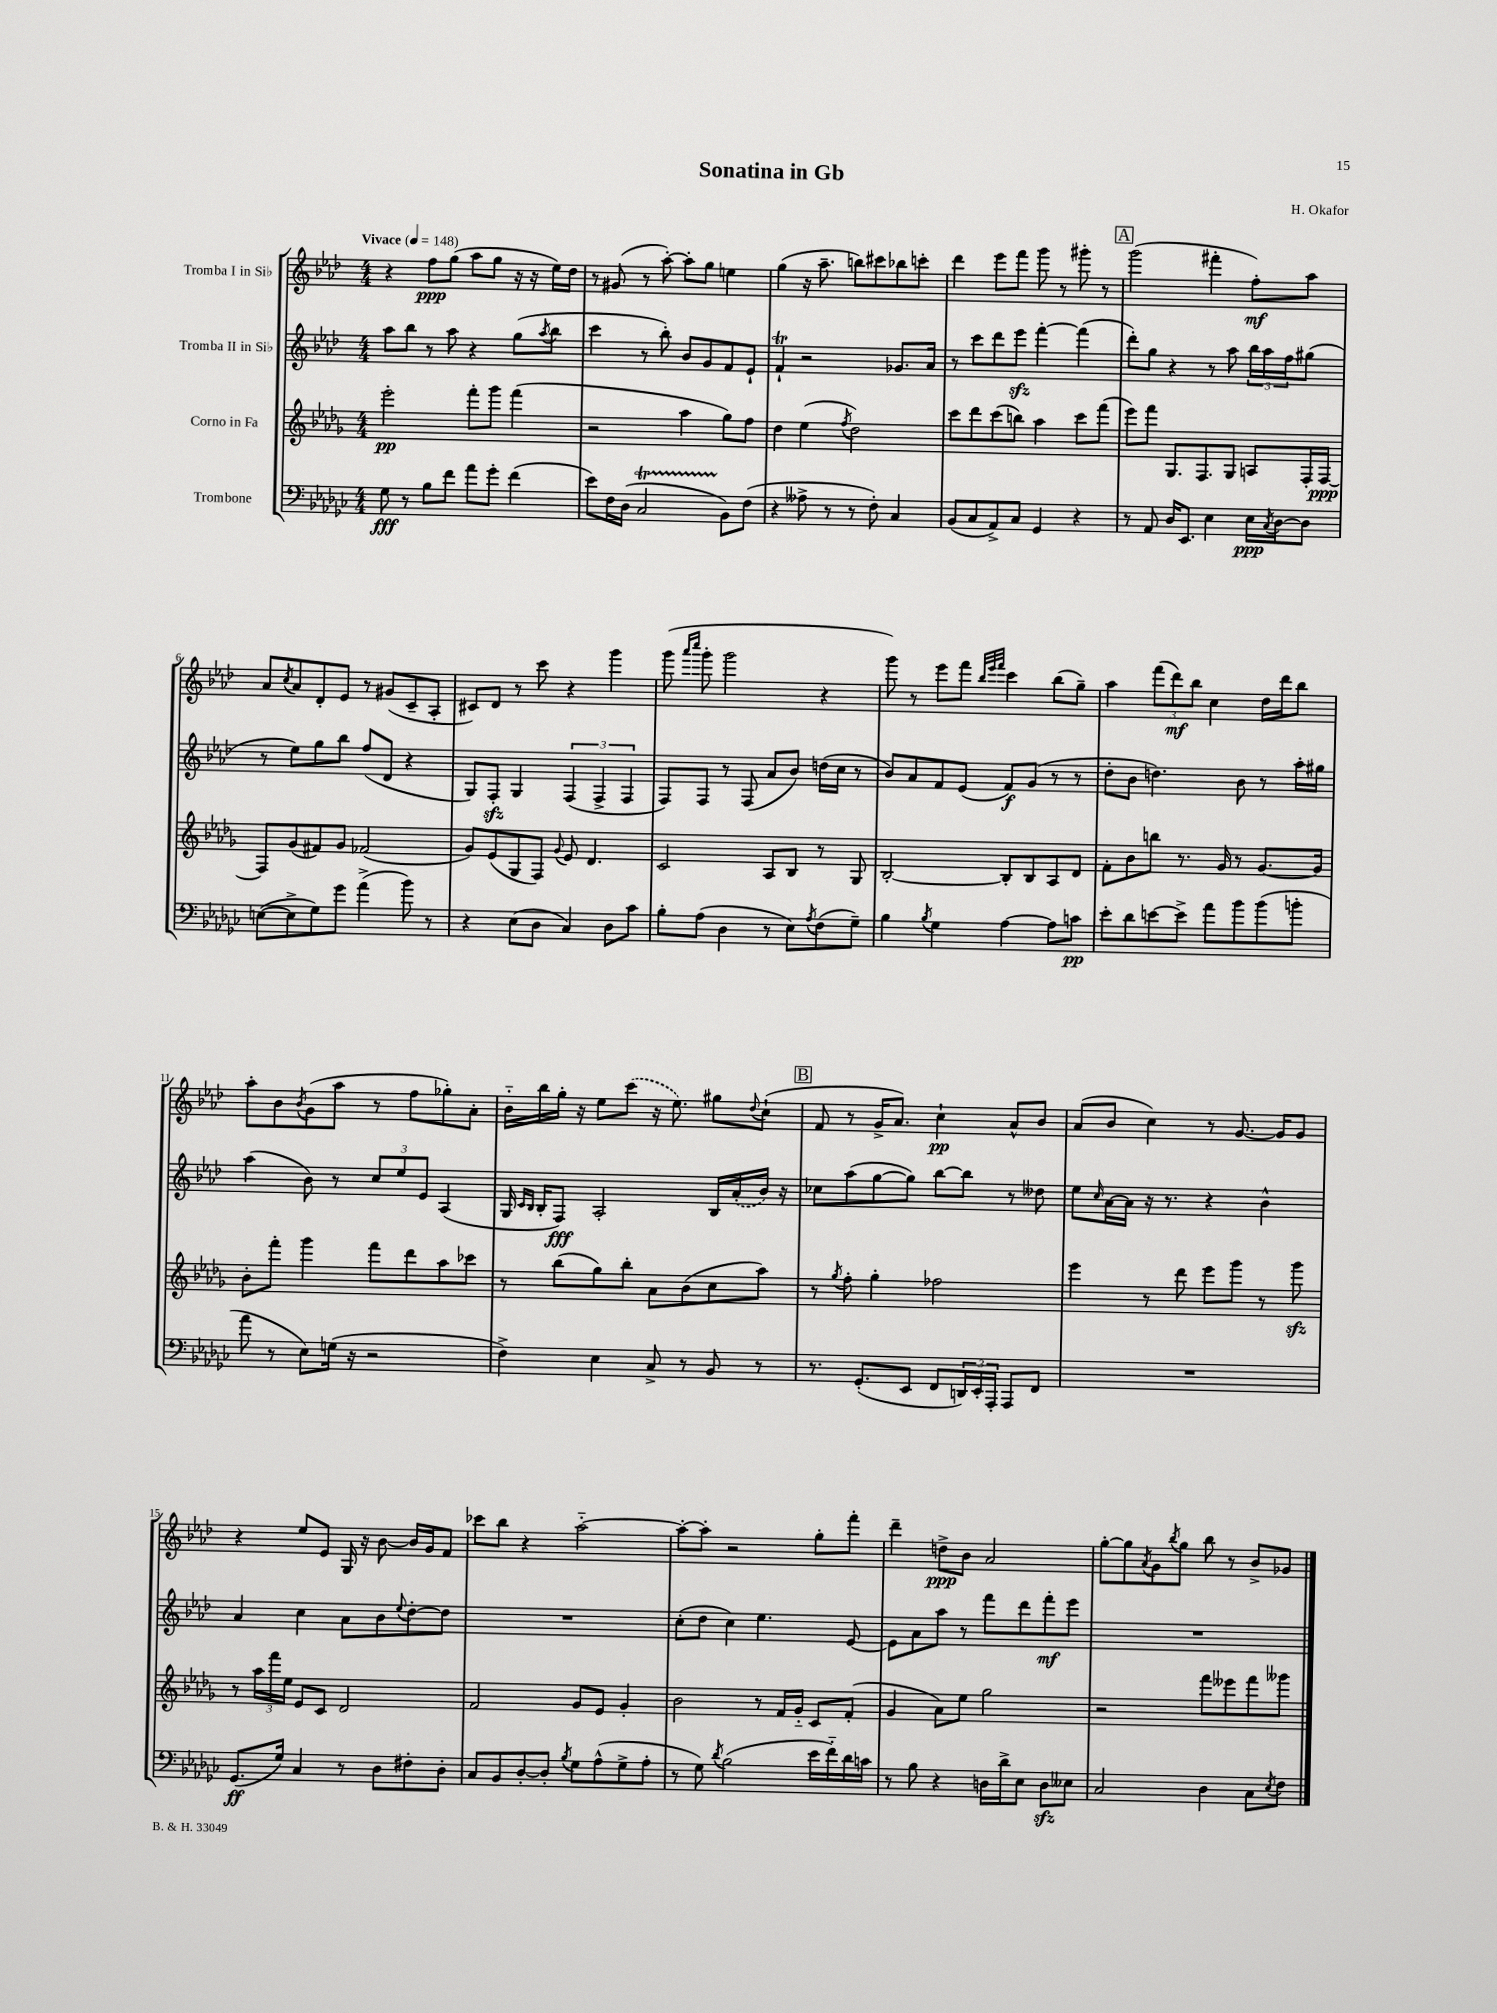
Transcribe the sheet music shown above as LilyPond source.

\header { title = "Sonatina in Gb" composer = "H. Okafor" }
<<
\new StaffGroup <<
\new Staff = "s0" \with { instrumentName = "Tromba I in Sib" } {
    \clef treble \key aes \major \numericTimeSignature \time 4/4 \tempo "Vivace" 4 = 148
    r4 f''8\ppp g''8( aes''8 g''8 r16 r16 ees''16) des''16 |
    r8 gis'8( r8 aes''8~-.) aes''8-. g''8 e''4 |
    g''4( r16 aes''8.-- b''8) cis'''8 bes''8 c'''8-. |
    des'''4 ees'''8 f'''8 g'''8 r8 gis'''8-. r8 |
    \mark \markup { \box "A" } g'''2( fis'''4-. f''8-.\mf) aes''8 |
    aes'8 \acciaccatura { c''8 } aes'8 des'8-. ees'8 r8 gis'8( c'8-- aes8-. |
    cis'8) des'8 r8 c'''8 r4 g'''4 |
    g'''8( \grace { aes'''16 c''''16 } g'''8-. g'''2 r4 |
    g'''8) r8 ees'''8 f'''8 \grace { bes''32 ees'''32 f'''32 } c'''4 bes''8( g''8--) |
    aes''4 \tuplet 3/2 { f'''8( des'''8\mf) bes''8 } c''4 des''16 des'''16 bes''8 |
    aes''8-. bes'8 \acciaccatura { bes'8 } g'8( aes''8 r8 f''8 ges''8-.) aes'8-. |
    bes'16-_ bes''16 g''16-. r16 ees''8 \once \slurDashed c'''8( r16 ees''8.) gis''8 \appoggiatura { des''8 } c''8-!( |
    \mark \markup { \box "B" } f'8 r8 g'16-> aes'8.) c''4-!\pp aes'8-^ bes'8 |
    aes'8( bes'8 c''4) r8 g'8.~ g'16 g'8 |
    r4 ees''8 ees'8 g16 r16 bes'8~ bes'16 g'16 f'8 |
    ces'''8 bes''8 r4 aes''2~-_ |
    aes''8~-. aes''8-. r2 g''8-. f'''8-. |
    des'''4-- d''8->\ppp bes'8 aes'2 |
    g''8~-. g''8 \acciaccatura { aes'8 } g'8 \acciaccatura { bes''8 } g''8 bes''8 r8 bes'8-> ges'8 \bar "|." |
}
\new Staff = "s1" \with { instrumentName = "Tromba II in Sib" } {
    \clef treble \key aes \major \numericTimeSignature \time 4/4
    aes''8 bes''8 r8 aes''8 r4 g''8( \acciaccatura { aes''8 } bes''8 |
    c'''4 r8 bes''8-.) bes'8 g'8 f'8 ees'8-! |
    f'4-!\trill r2 ges'8. aes'16 |
    r8 c'''8 des'''8 ees'''8\sfz f'''4~-. f'''4( |
    \mark \markup { \box "A" } des'''8-.) g''8 r4 r8 aes''8 \tuplet 3/2 { bes''16 aes''16 f''16 } gis''8( |
    r8 ees''8) g''8 bes''8 f''8( des'8 r4 |
    g8) f8-.\sfz g4 \tuplet 3/2 { f4( f4-> f4 } |
    f8) f8 r8 f8( aes'8 bes'8) d''16( c''16 r8 |
    bes'8) aes'8 f'8 ees'8( f'8\f) g'8( r8 r8 |
    des''8-. bes'8 d''4.) bes'8 r8 aes''16-. gis''16 |
    aes''4( bes'8) r8 \tuplet 3/2 { c''8 ees''8 ees'8 } aes4( |
    g16 \grace { c'16 bes16 } bes16-. f8\fff) aes2-. bes16 \once \slurDashed aes'16-.( bes'16) r16 |
    \mark \markup { \box "B" } ces''8 aes''8( g''8~ g''8) bes''8~ bes''8 r8 deses''8 |
    ees''8 \grace { c''16 } aes'16~ aes'16 r16 r8. r4 bes'4-^ |
    aes'4 c''4 aes'8 bes'8 \appoggiatura { ees''8 } des''8~-. des''8 |
    R1 |
    c''8-.( des''8 c''4) ees''4. ees'8~ |
    ees'8 aes'8 aes''8 r8 f'''8 des'''8 f'''8-.\mf ees'''8 |
    R1 \bar "|." |
}
\new Staff = "s2" \with { instrumentName = "Corno in Fa" } {
    \clef treble \key des \major \numericTimeSignature \time 4/4
    ees'''2-.\pp f'''8-. ges'''8 f'''4( |
    r2 aes''4 ges''8) f''8 |
    des''4 ees''4( \acciaccatura { f''8 } des''2) |
    c'''8 des'''8 c'''8( b''8) aes''4 c'''8 f'''8( |
    \mark \markup { \box "A" } ees'''8) f'''8 ges8. f8. ges8 a8 f16-. f16~\ppp |
    f8 ges'8( fis'8) ges'8 fes'2( |
    ges'8) ees'8( ges8 f8) \appoggiatura { ges'8 } ees'8 des'4. |
    c'2 aes8 bes8 r8 ges8 |
    bes2~-. bes8-. bes8 aes8 des'8 |
    f'8-. bes'8 b''8 r8. ges'16 r8 ges'8.~ ges'16 |
    bes'8-. f'''8-. ges'''4 f'''8 des'''8 aes''8 ces'''8 |
    r8 bes''8( ges''8) bes''8-. aes'8 bes'8( c''8 aes''8) |
    \mark \markup { \box "B" } r8 \acciaccatura { ges''8 } f''8-. ges''4-. fes''2 |
    ees'''4 r8 des'''8 ees'''8 ges'''8 r8 ges'''8\sfz |
    r8 \tuplet 3/2 { aes''16 f'''16 ees''16 } ees'8 c'8 des'2 |
    f'2 ges'8 ees'8 ges'4-. |
    bes'2 r8 f'16 ges'16-_ c'8 f'8-.( |
    ges'4 aes'8) ees''8 ges''2 |
    r2 f'''8 eeses'''8 f'''8 geses'''8 \bar "|." |
}
\new Staff = "s3" \with { instrumentName = "Trombone" } {
    \clef bass \key ges \major \numericTimeSignature \time 4/4
    ges8\fff r8 bes8 f'8 aes'8 ges'8-. f'4( |
    ees'8) f16 des16( ces2\startTrillSpan bes,8\stopTrillSpan) f8( |
    r4 aeses8-> r8 r8 f8-.) ces4 |
    bes,8( ces8 aes,8->) ces8 ges,4 r4 |
    \mark \markup { \box "A" } r8 aes,8 des16 ees,8. ees4 ees16\ppp \acciaccatura { ces8 } des16~ des8 |
    e8~( e8-> ges8) ges'8 aes'4->( bes'8) r8 |
    r4 ees8( des8 ces4) des8 ces'8 |
    bes8-. aes8( des4 r8 ees8) \acciaccatura { aes8 } f8( ges8--) |
    bes4 \acciaccatura { bes8 } ges4 aes4~ aes8 c'8\pp |
    ees'8-. des'8 e'8~ e'8-> aes'8 bes'8 bes'8( b'8-. |
    aes'8 r8 ees8) g16( r16 r2 |
    f4->) ees4 ces8-> r8 bes,8 r8 |
    \mark \markup { \box "B" } r8. ges,8.-.( ees,8 f,8 \tuplet 3/2 { d,16) ees,16-. aes,,16-. } aes,,8 f,8 |
    R1 |
    ges,8.\ff( ges16) ces4 r8 des8 fis8-. des8-. |
    ces8 bes,8 des8~-. des8-. \acciaccatura { bes8 } ges8 aes8-^( ges8-> aes8-. |
    r8 ges8) \acciaccatura { des'8 } bes2( ees'16 f'16-_) des'16 c'16 |
    r8 bes8 r4 d16 des'16-> ees8 d8\sfz eeses8 |
    ces2 des4 ces8 \acciaccatura { ees8 } f8 \bar "|." |
}
>>
>>
